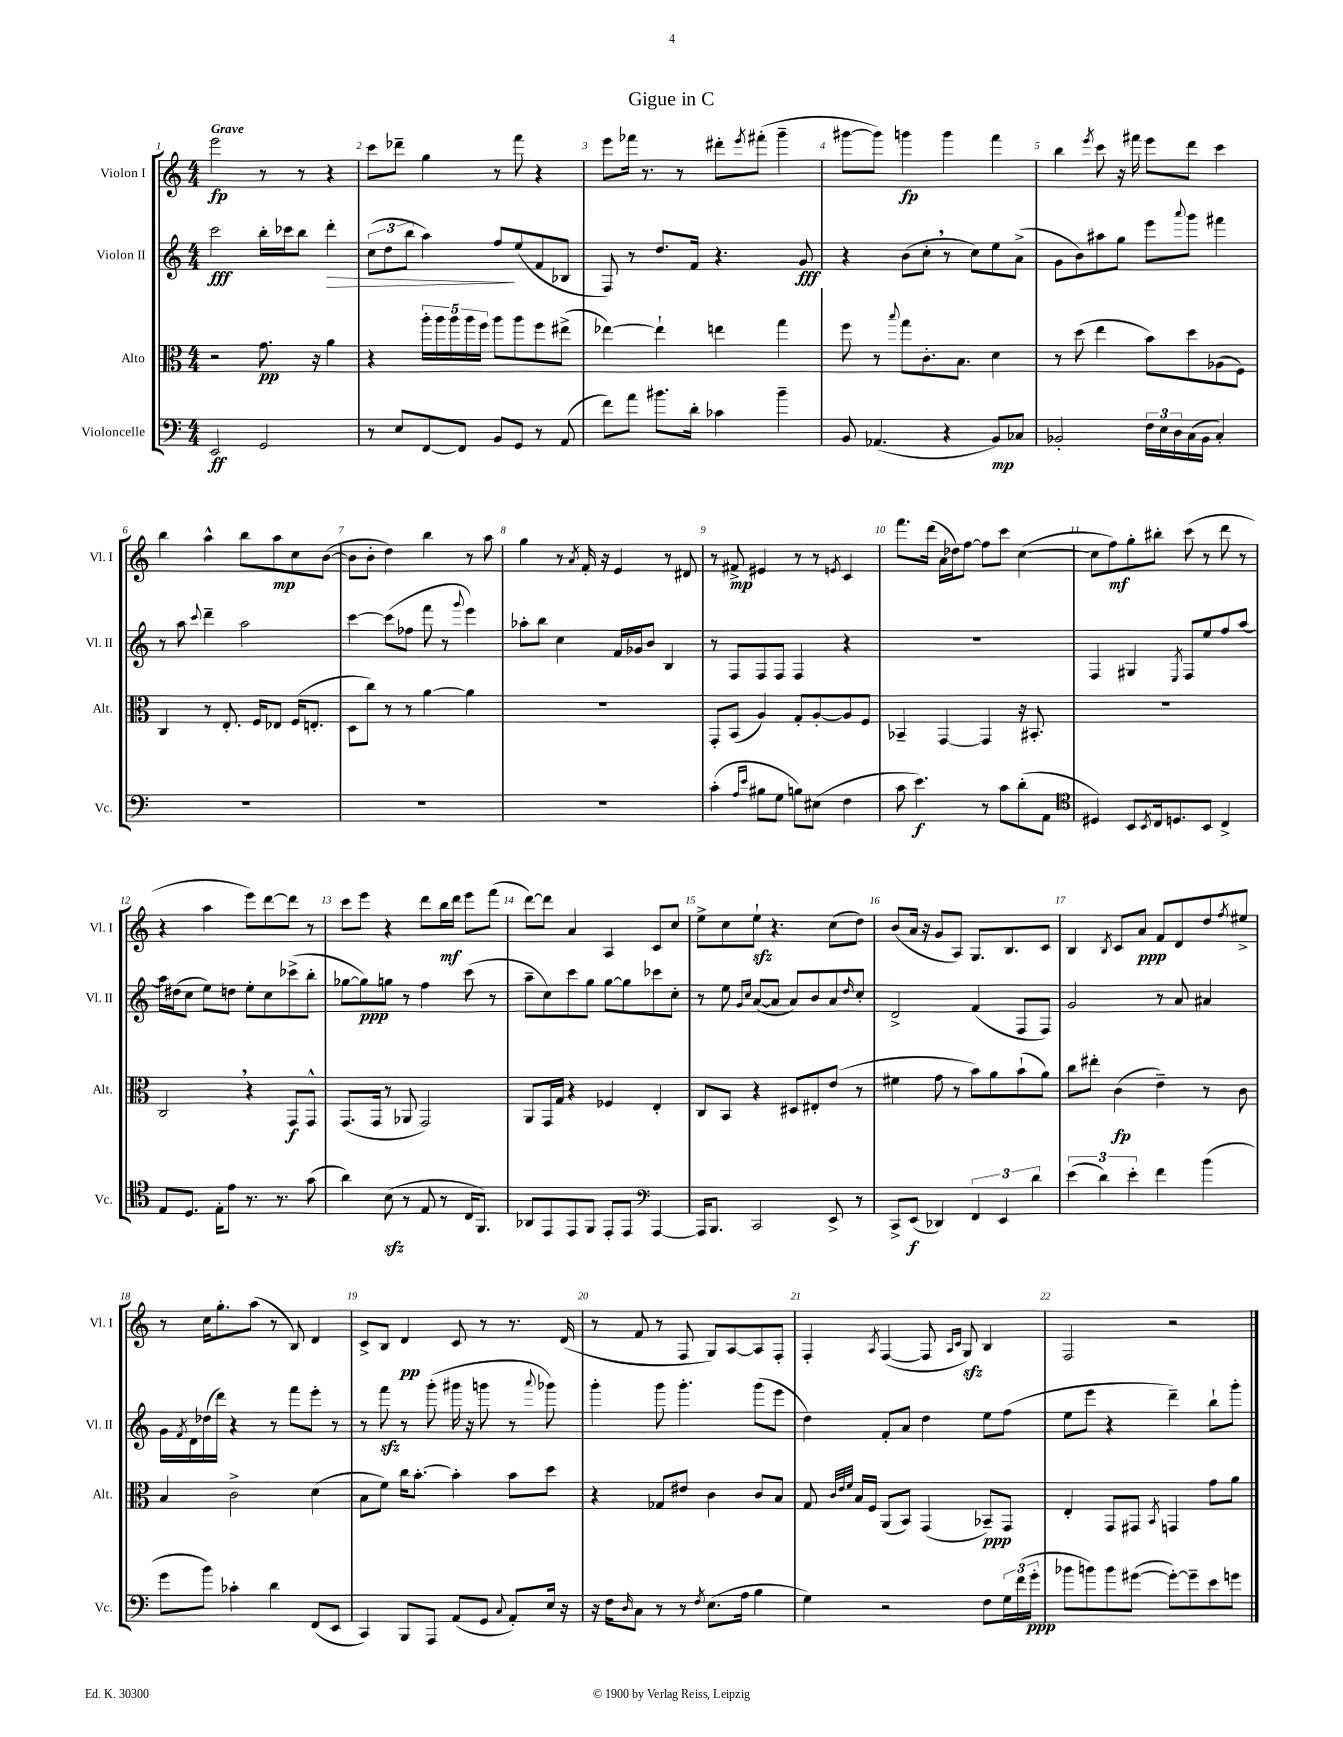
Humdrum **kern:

**kern	**dynam	**kern	**dynam	**kern	**dynam	**kern	**dynam
*part4	*part4	*part3	*part3	*part2	*part2	*part1	*part1
*staff4	*staff4	*staff3	*staff3	*staff2	*staff2	*staff1	*staff1
*I"Violoncelle	*	*I"Alto	*	*I"Violon II	*	*I"Violon I	*
*I'Vc.	*	*I'Alt.	*	*I'Vl. II	*	*I'Vl. I	*
*clefF4	*	*clefC3	*	*clefG2	*	*clefG2	*
*k[]	*	*k[]	*	*k[]	*	*k[]	*
*M4/4	*	*M4/4	*	*M4/4	*	*M4/4	*
=1	=1	=1	=1	=1	=1	=1	=1
!	!	!	!	!	!	!LO:TX:a:B:t=Grave	!
2EE/	ff	2r	.	2ccc\	fff	2eee\	fp
2GG/	.	8.g\	pp	16bb'\LL	.	8r	.
.	.	.	.	16ccc-X\J	.	.	.
.	.	.	.	8bb\J	.	8r	.
.	.	16r	.	.	.	.	.
!	!	!	!	!	!LO:HP:b	!	!
.	.	4a\	.	4ddd'\	>	4r	.
=2	=2	=2	=2	=2	=2	=2	=2
8r	.	4r	.	(12cc\L	.	8ccc\L	.
.	.	.	.	12dd\	.	.	.
8E/L	.	.	.	.	.	8ddd-X~\J	.
.	.	.	.	12bb\J	.	.	.
[8FF/	.	20aa'\LL	.	4aa\)	.	4gg\	.
.	.	20aa\	.	.	.	.	.
.	.	20aa\	.	.	.	.	.
8FF/J]	.	.	.	.	.	.	.
.	.	20aa\	.	.	.	.	.
.	.	20ff\JJ	.	.	.	.	.
8BB/L	.	8aa\L	.	8ff/L	.	8r	.
8GG/J	.	8aa\	.	(8ee/	]	8fff\	.
8r	.	8ff\	.	8f/	.	4r	.
(8AA/	.	(8ee#X^\J	.	8B-X/J	.	.	.
=3	=3	=3	=3	=3	=3	=3	=3
8f\L)	.	[4ee-X\)	.	8F/)	.	8eee\L	.
8a\J	.	.	.	8r	.	16fff-X\Jk	.
.	.	.	.	.	.	8.r	.
8.b#X\L	.	4ee-`\]	.	8.dd/L	.	.	.
.	.	.	.	.	.	8r	.
16d'\Jk	.	.	.	16f/Jk	.	.	.
4c-X\	.	4een\	.	4.r	.	8ddd#X'\L	.
.	.	.	.	.	.	8qeee/	.
.	.	.	.	.	.	(8fff#X'\J	.
4b#~\	.	4gg\	.	.	.	4ggg~\	.
.	.	.	.	8g/	fff	.	.
=4	=4	=4	=4	=4	=4	=4	=4
8BB/	.	8ff\	.	4r	.	[8ggg#X\L	.
(4.AA-X/	.	8r	.	.	.	8ggg#\J])	.
.	.	8qqbb/	.	.	.	.	.
.	.	8gg\L	.	(8b\L	.	4gggn\	fp
.	.	8.c'\	.	8cc',\J	.	.	.
4r	.	.	.	8r	.	4ggg\	.
.	.	8.B\J	.	.	.	.	.
.	.	.	.	8cc\L)	.	.	.
8BB/L)	mp	4d\	.	8ee\	.	4fff\	.
8C-X/J	.	.	.	(8a^\J	.	.	.
=5	=5	=5	=5	=5	=5	=5	=5
2BB-X'/	.	8r	.	8g\L	.	4bb\	.
.	.	(8dd\	.	8b\)	.	.	.
.	.	.	.	.	.	8qeee/	.
.	.	4ee\	.	8aa#X\	.	8ccc\	.
.	.	.	.	8gg\J	.	16r	.
.	.	.	.	.	.	16fff#X\	.
24F\LL	.	8b\L)	.	8eee\L	.	8eee\L	.
24E\	.	.	.	.	.	.	.
24D\	.	.	.	.	.	.	.
.	.	.	.	8qqaaa/	.	.	.
(16C\	.	8dd\	.	8ggg\J	.	8ddd\J	.
16BB-\JJ	.	.	.	.	.	.	.
4C'/)	.	(8A-X\	.	4fff#X\	.	4ccc\	.
.	.	8F\J)	.	.	.	.	.
!!LO:LB:g=z
=6	=6	=6	=6	=6	=6	=6	=6
1r	.	4C/	.	8r	.	4bb\	.
.	.	.	.	8aa\	.	.	.
.	.	.	.	8qqccc/	.	.	.
.	.	8r	.	4ddd~\	.	4aa^^\	.
.	.	8.E'/	.	.	.	.	.
.	.	.	.	2aa\	.	8bb\L	.
.	.	16F/KL	.	.	.	.	.
.	.	8E-X/J	.	.	.	8aa\	mp
.	.	(16F/KL	.	.	.	8cc\	.
.	.	8.En'/J	.	.	.	.	.
.	.	.	.	.	.	([8b\J	.
=7	=7	=7	=7	=7	=7	=7	=7
1r	.	8D\L	.	[4ccc\	.	8b\L]	.
.	.	8cc\J)	.	.	.	8b'\J	.
.	.	8r	.	(8ccc\L]	.	4dd\)	.
.	.	8r	.	8ff-X\J	.	.	.
.	.	[4a\	.	8fff\	.	4bb\	.
.	.	.	.	8r	.	.	.
.	.	.	.	8qqggg/	.	.	.
.	.	4a\]	.	4eee\)	.	8r	.
.	.	.	.	.	.	8aa\	.
=8	=8	=8	=8	=8	=8	=8	=8
1r	.	1r	.	8aa-X'\L	.	4gg\	.
.	.	.	.	8bb\J	.	.	.
.	.	.	.	4cc\	.	8r	.
.	.	.	.	.	.	8qa/	.
.	.	.	.	.	.	16f'/	.
.	.	.	.	.	.	16r	.
.	.	.	.	16f/LL	.	4e/	.
.	.	.	.	16g-X/J	.	.	.
.	.	.	.	8b/J	.	.	.
.	.	.	.	4B/	.	8r	.
.	.	.	.	.	.	8d#X/	.
=9	=9	=9	=9	=9	=9	=9	=9
(4c'\	.	8GG'/L	.	8r	.	8r	.
.	.	(8BB/J	.	8F/L	.	8f#X^/	mp
16qqA/LL	.	.	.	.	.	.	.
16qqe/JJ	.	.	.	.	.	.	.
8B#X\L	.	4A/)	.	8F/	.	4e#X/	.
8G\J	.	.	.	8F/J	.	.	.
8Bn\L)	.	8G'/L	.	4F/	.	8r	.
(8E#X\J	.	[8A'/	.	.	.	8r	.
.	.	.	.	.	.	8qen/	.
4F\	.	8A/]	.	4r	.	4c/	.
.	.	8F/J	.	.	.	.	.
=10	=10	=10	=10	=10	=10	=10	=10
8c\	.	4BB-X~/	.	1r	.	8.fff\L	.
4.e\)	f	.	.	.	.	.	.
.	.	.	.	.	.	(16ddd\Jk	.
.	.	[4GG/	.	.	.	16a\LL	.
.	.	.	.	.	.	16dd-X\J)	.
.	.	.	.	.	.	[8ff\J	.
8r	.	4GG/]	.	.	.	8ff\L]	.
8c\L	.	.	.	.	.	8ccc\J	.
(8d'\	.	16r	.	.	.	([4cc\	.
.	.	8.BB#X'/	.	.	.	.	.
8AA\J	.	.	.	.	.	.	.
=11	=11	=11	=11	=11	=11	=11	=11
*clefC4	*	*	*	*	*	*	*
4D#X/)	.	1r	.	4F/	.	8cc\L]	.
.	.	.	.	.	.	8ff\)	mf
8BB/L	.	.	.	4G#X/	.	8gg'\	.
8qBB/	.	.	.	.	.	.	.
16C/k	.	.	.	.	.	8bb#X'\J	.
8.Dn/	.	.	.	.	.	.	.
.	.	.	.	8qE/	.	.	.
.	.	.	.	8F/L	.	(8ccc\	.
8BB/J	.	.	.	8ee/	.	8r	.
4C^/	.	.	.	8ff/	.	8ddd\	.
.	.	.	.	[8aa/J	.	8r	.
!!LO:LB:g=z
=12	=12	=12	=12	=12	=12	=12	=12
8E/L	.	2C,/	.	16aa\LL]	.	4r	.
.	.	.	.	(16dd#X\J	.	.	.
8.D/J	.	.	.	8cc\J	.	.	.
.	.	.	.	8ee\L)	.	4aa\	.
16E'\KL	.	.	.	.	.	.	.
8e\J	.	.	.	8ddn\J	.	.	.
8.r	.	4r	.	8ee'\L	.	8eee\L)	.
.	.	.	.	8cc\	.	[8ddd\	.
8.r	.	.	.	.	.	.	.
.	.	8GG/L	f	(8ccc-X^\	.	8ddd\J]	.
(8g\	.	8GG^^/J	.	8bb'\J	.	8r	.
=13	=13	=13	=13	=13	=13	=13	=13
4a\)	.	(8.GG/L	.	[8gg-X\L	.	8ccc\L	.
.	.	.	.	8gg-\])	ppp	8eee\J	.
.	.	16GG/Jk	.	.	.	.	.
(8Bzz\	.	8r	.	8ggn\J	.	4r	.
8r	.	8AA-X/	.	8r	.	.	.
8E/	.	2GG/)	.	4ff\	.	8ddd\L	.
8r	.	.	.	.	.	16bb\L	mf
.	.	.	.	.	.	16ddd\JJ	.
16C/KL	.	.	.	(8ccc\	.	8eee\L	.
8.FF/J)	.	.	.	.	.	.	.
.	.	.	.	8r	.	(8fff\J	.
=14	=14	=14	=14	=14	=14	=14	=14
8AA-X/L	.	8AA/L	.	8aa~\L	.	[8ddd\L)	.
8EE/	.	16GG/L	.	8cc\)	.	8ddd\J]	.
.	.	16G/JJ	.	.	.	.	.
8EE/	.	4r	.	8ccc\	.	4a/	.
8FF/J	.	.	.	8gg\J	.	.	.
8EE'/L	.	4F-X/	.	[8gg\L	.	4A/	.
8EE/J	.	.	.	8gg\]	.	.	.
*clefF4	*	*	*	*	*	*	*
[4AAA/	.	4E'/	.	8ccc-X\	.	8c/L	.
.	.	.	.	8cc'\J	.	8cc/J	.
=15	=15	=15	=15	=15	=15	=15	=15
16AAA/KL]	.	8C/L	.	8r	.	8ee^\L	.
8.BBB/J	.	.	.	.	.	.	.
.	.	8BB/J	.	8ee\	.	8cc\	.
.	.	.	.	16qqg/LL	.	.	.
.	.	.	.	16qqcc/JJ	.	.	.
2CC/	.	4r	.	([8a/L	.	8eezz`\J	.
.	.	.	.	8a/J]	.	4.r	.
.	.	8D#X/L	.	8a/L)	.	.	.
.	.	8E#X'/	.	8b/	.	.	.
8EE^/	.	(8e/J	.	8a/	.	(8cc\L	.
.	.	.	.	16qqdd/	.	.	.
8r	.	8r	.	8cc'/J	.	8dd\J)	.
=16	=16	=16	=16	=16	=16	=16	=16
8CC^/L	.	4f#X\	.	2d^/	.	(8b/L	.
(8EE/J	f	.	.	.	.	16a/Jk	.
.	.	.	.	.	.	16r	.
4DD-X/)	.	8g\	.	.	.	8g/L	.
.	.	8r	.	.	.	8A/J)	.
6FF/	.	8b\L)	.	(4f/	.	8.G/L	.
.	.	8a\	.	.	.	.	.
6EE/	.	.	.	.	.	.	.
.	.	.	.	.	.	8.B/	.
.	.	(8b`\	.	8F/L	.	.	.
6d\	.	.	.	.	.	.	.
.	.	8a\J)	.	8F/J)	.	8c/J	.
=17	=17	=17	=17	=17	=17	=17	=17
(6e\	.	8cc\L	.	2g/	.	4B/	.
.	.	8ee#X'\J	.	.	.	.	.
6d\)	.	.	.	.	.	.	.
.	.	.	.	.	.	8qB/	.
.	.	(4c\	fp	.	.	8c/L	.
6e'\	.	.	.	.	.	.	.
.	.	.	.	.	.	8a/J	ppp
4f\	.	4e~\)	.	8r	.	8f/L	.
.	.	.	.	8a/	.	8d/	.
(4b\	.	8r	.	4a#X/	.	8dd/	.
.	.	.	.	.	.	8qff/	.
.	.	8c\	.	.	.	8ee#X^/J	.
!!LO:LB:g=z
=18	=18	=18	=18	=18	=18	=18	=18
8g\L	.	4B/	.	16g\LL	.	8r	.
.	.	.	.	8qf/	.	.	.
.	.	.	.	16d\	.	.	.
8b\J)	.	.	.	(16dd-X\	.	16cc\KL	.
.	.	.	.	16ddd\JJ)	.	8.gg'\	.
4c-X'\	.	2c^\	.	4r	.	.	.
.	.	.	.	.	.	(8aa\J	.
4d\	.	.	.	8r	.	8r	.
.	.	.	.	8fff\L	.	8B/)	.
(8FF/L	.	(4d\	.	8eee'\J	.	4d/	.
8EE/J	.	.	.	8r	.	.	.
=19	=19	=19	=19	=19	=19	=19	=19
4CC/)	.	8B\L	.	8r	.	8c^/L	.
.	.	8f\J)	.	8fffzz\	.	8B/J	.
8BBB/L	.	16cc\KL	.	8r	.	4d/	pp
.	.	[8.b'\J	.	.	.	.	.
8AAA/J	.	.	.	(8ggg'\	.	.	.
(8AA/L	.	4b'\]	.	16ggg#X\	.	8c/	.
.	.	.	.	16r	.	.	.
8GG/J	.	.	.	8gggn\	.	8r	.
8qqC/	.	.	.	.	.	.	.
8AA'/L)	.	8b\L	.	8r	.	8.r	.
.	.	.	.	8qqaaa/	.	.	.
16E/Jk	.	8dd\J	.	8ggg-X\)	.	.	.
16r	.	.	.	.	.	(16d/	.
=20	=20	=20	=20	=20	=20	=20	=20
16r	.	4r	.	4ggg'\	.	8r	.
16F\KL	.	.	.	.	.	.	.
16qqD/	.	.	.	.	.	.	.
8C\J	.	.	.	.	.	8f/	.
8r	.	8G-X/L	.	8ggg\	.	8r	.
8r	.	8e#X/J	.	4.ggg'\	.	8F/	.
8qF/	.	.	.	.	.	.	.
(8.E\L	.	4c\	.	.	.	8G/L)	.
.	.	.	.	.	.	[8A/	.
16A\Jk	.	.	.	.	.	.	.
4B\	.	8c/L	.	(8ggg\L	.	8A/]	.
.	.	8B/J	.	8eee\J	.	8F'/J	.
=21	=21	=21	=21	=21	=21	=21	=21
4G\)	.	8G/	.	4dd\)	.	4F'/	.
.	.	32qqc/LLL	.	.	.	.	.
.	.	32qqe/	.	.	.	.	.
.	.	32qqf/JJJ	.	.	.	.	.
.	.	16B/LL	.	.	.	.	.
.	.	16F/JJ	.	.	.	.	.
.	.	.	.	.	.	8qA/	.
2r	.	(8AA/L	.	8f'/L	.	([4F/	.
.	.	8BB/J)	.	8a/J	.	.	.
.	.	(4GG/	.	4dd\	.	8F/]	.
.	.	.	.	.	.	16qqA/LL	.
.	.	.	.	.	.	16qqc/JJ	.
.	.	.	.	.	.	8Gzz/)	.
8F\L	.	8BB-X~/L)	ppp	8ee\L	.	4B/	.
24G\L	.	8GG/J	.	(8ff\J	.	.	.
(24f\	.	.	.	.	.	.	.
24g'\JJ	ppp	.	.	.	.	.	.
=22	=22	=22	=22	=22	=22	=22	=22
8b-X\L	.	4E'/	.	8ee\L	.	2F/	.
8bn\)	.	.	.	8eee\J	.	.	.
8b\	.	8GG/L	.	4r	.	.	.
([8g#X\J	.	8GG#X/J	.	.	.	.	.
.	.	8qBB/	.	.	.	.	.
8g#'\L_)	.	4GGn/	.	4ddd~\)	.	2r	.
8g#~\]	.	.	.	.	.	.	.
8e\	.	8g\L	.	8bb`\L	.	.	.
8gn\J	.	8a\J	.	8ggg'\J	.	.	.
==	==	==	==	==	==	==	==
*-	*-	*-	*-	*-	*-	*-	*-
